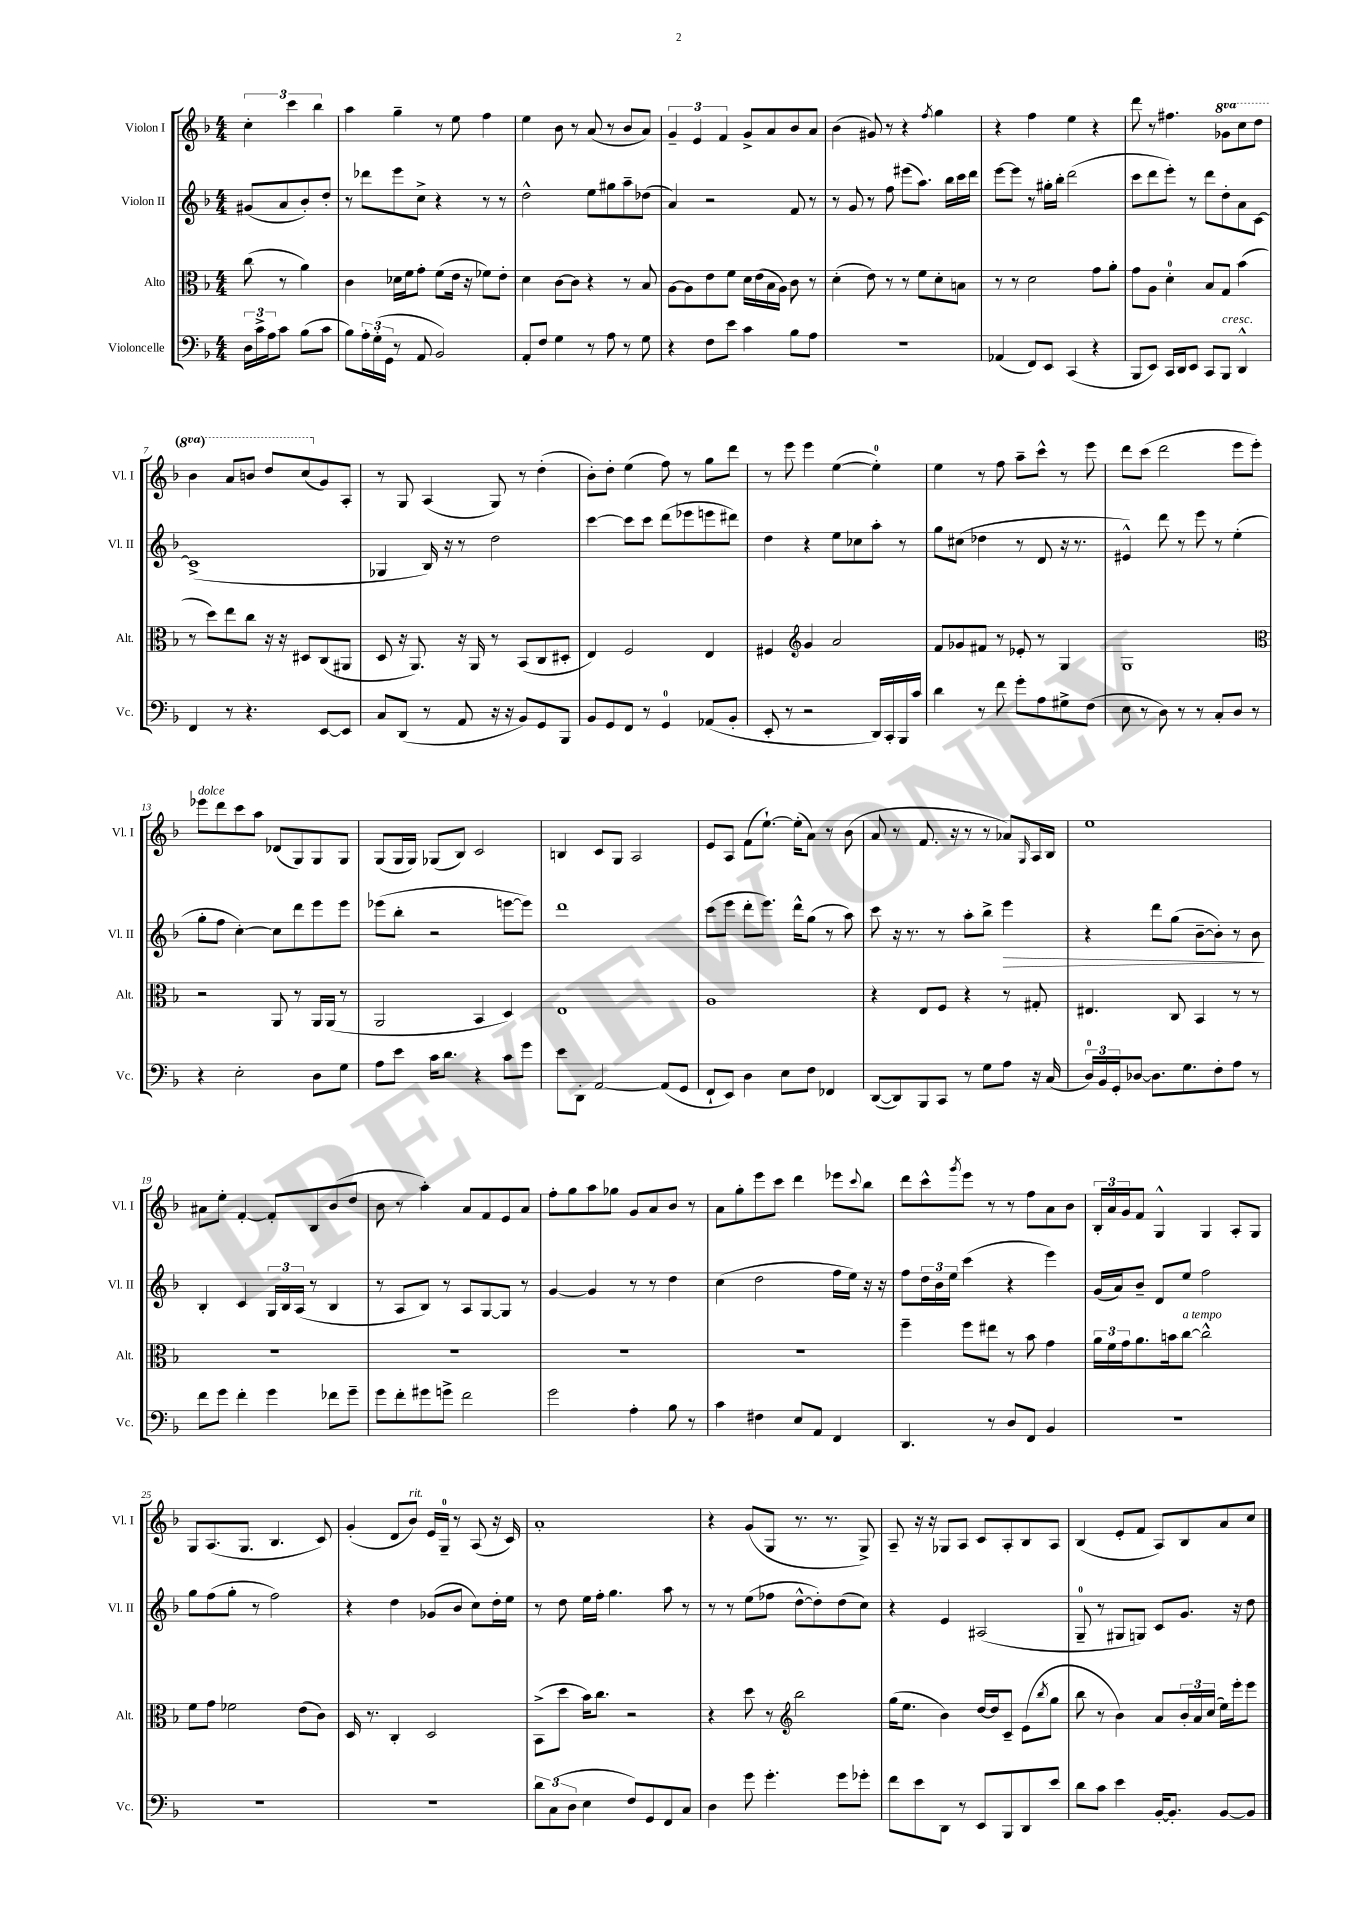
<<
\new StaffGroup <<
\new Staff = "s0" \with { instrumentName = "Violon I" shortInstrumentName = "Vl. I" } {
    \clef treble \key f \major \numericTimeSignature \time 4/4 \set Staff.ottavationMarkups = #ottavation-simple-ordinals \partial 2
    \tuplet 3/2 { c''4-. c'''4 bes''4 } |
    a''4 g''4-- r8 e''8 f''4 |
    e''4 bes'8 r8 a'8( r8 bes'8 a'8) |
    \tuplet 3/2 { g'4-- e'4 f'4 } g'8-> a'8 bes'8 a'8 |
    bes'4( gis'8) r8 r4 \acciaccatura { f''8 } g''4 |
    r4 f''4 e''4 r4 |
    d'''8 r8 fis''4. \ottava #1 ges''8 c'''8 d'''8 |
    bes''4 a''8 b''8 d'''8 c'''8( \ottava #0 g'8) a8-. |
    r8 g8 a4( g8) r8 d''4-.( |
    bes'8-.) d''8-. e''4( f''8) r8 g''8 d'''8 |
    r8 e'''8 e'''4 e''4~( e''4-0-.) |
    e''4 r8 f''8 a''8-- c'''8-^ r8 e'''8 |
    d'''8 c'''8( d'''2 e'''8 e'''8-.) |
    ees'''8^\markup { \italic "dolce" } d'''8 c'''8 a''8 des'8( g8) g8 g8 |
    g8( g16 g16) ges8( bes8) c'2 |
    b4 c'8 g8 a2 |
    e'8 a8 f'8( e''8.~-!) e''16-.( a'8) r8 bes'8( |
    a'8 r8 f'8. r16 r8 r8 aes'8) \grace { g16 } a16 bes16 |
    e''1 |
    ais'8 e''8-. f'4~-. f'8-. bes8 bes'8( d''8 |
    bes'8 r8 a''4-.) a'8 f'8 e'8 a'8 |
    f''8-. g''8 a''8 ges''8 g'8 a'8 bes'8 r8 |
    a'8 g''8-. e'''8 c'''8 d'''4 ees'''8 \appoggiatura { c'''8 } bes''8 |
    d'''8 c'''8-^ \acciaccatura { g'''8 } e'''8 r8 r8 f''8 a'8 bes'8 |
    \tuplet 3/2 { bes16-. a'16 g'16 } f'8 g4-^ g4 a8-. g8 |
    g8 a8.( g8. bes4. c'8) |
    g'4-.( d'8 bes'8^\markup { \italic "rit." }) e'16 g16-0-- r8 a8( r16 c'16) |
    a'1-. |
    r4 g'8( g8 r8. r8. g8->) |
    a8-- r16 r16 ges8 a8 c'8 a8-. bes8 a8 |
    bes4( e'8-. f'8 a8) bes8 a'8 c''8 \bar "|." |
}
\new Staff = "s1" \with { instrumentName = "Violon II" shortInstrumentName = "Vl. II" } {
    \clef treble \key f \major \numericTimeSignature \time 4/4 \partial 2
    gis'8( a'8 bes'8-.) d''8-. |
    r8 des'''8 e'''8 c''8-> r4 r8 r8 |
    d''2-^ e''8 gis''8 a''8-- des''8( |
    a'4) r2 f'8 r8 |
    r8 g'8 r8 f''8 eis'''8( a''8.) bes''16 c'''16 d'''16 |
    e'''8~ e'''8 r8 gis''16-. bes''16-. d'''2( |
    c'''8 d'''8 e'''8-.) r8 d'''8 d''8-. a'8 c'8~ |
    c'1->( |
    ges4 bes16) r16 r8 d''2 |
    c'''4~ c'''8 c'''8 d'''8( ees'''8 e'''8 dis'''8) |
    d''4 r4 e''8 ces''8 a''8-. r8 |
    g''8 cis''8( des''4 r8 d'8 r16 r8. |
    eis'4-^) d'''8 r8 e'''8 r8 e''4-.( |
    g''8-. f''8 c''4~-.) c''8 d'''8 e'''8 e'''8 |
    ees'''8( bes''8-. r2 e'''8~ e'''8) |
    d'''1 |
    c'''8( e'''8 d'''8-. e'''8.) d'''16-^ g''8( r8 a''8) |
    c'''8 r16 r8. r8 a''8-. bes''8-> e'''4\> |
    r4 d'''8 g''8( bes'8~-- bes'8-.) r8 bes'8\! |
    bes4-. c'4 \tuplet 3/2 { g16 bes16 a16( } r8 bes4 |
    r8 a8 bes8) r8 a8 g8~ g8 r8 |
    g'4~ g'4 r8 r8 d''4 |
    c''4( d''2 f''16 e''16) r16 r16 |
    f''8 \tuplet 3/2 { d''16 bes'16 e''16 } c'''4( r4 e'''4) |
    g'16( a'16) bes'8-- d'8 e''8 f''2 |
    g''8 f''8( g''8-. r8 f''2) |
    r4 d''4 ges'8( bes'8 c''8) d''16-. e''16 |
    r8 d''8 e''16 f''16-. g''4. a''8 r8 |
    r8 r8 e''8( fes''8 d''8~-^ d''8-.) d''8( c''8) |
    r4 e'4 ais2( |
    g8-0-- r8 gis8 g8) c'8 g'8. r16 d''8 \bar "|." |
}
\new Staff = "s2" \with { instrumentName = "Alto" shortInstrumentName = "Alt." } {
    \clef alto \key f \major \numericTimeSignature \time 4/4 \partial 2
    c''8( r8 a'4) |
    c'4 des'16 f'16 g'8-. f'8( e'16 r16 fes'8) e'8-. |
    d'4 c'8~ c'8 r4 r8 bes8 |
    a8~ a8 e'8 f'8 d'16 e'16( bes16 a16) c'8 r8 |
    d'4-.( e'8) r8 r8 f'8 d'8-. b8 |
    r8 r8 d'2 g'8 a'8-. |
    g'8 a8 d'4-0-. bes8 g8 bes'4( |
    r8 d''8) e''8 c''8 r16 r16 dis8 c8( ais,8 |
    d8 r16 a,8.) r16 a,16 r8 bes,8( c8 dis8-. |
    e4) f2 e4 |
    fis4 \clef treble g'4 a'2 |
    f'8 ges'8 fis'8 r8 ees'8-. r8 g4 |
    g1 |
    \clef alto r2 a,8 r8 a,16 a,16( r8 |
    a,2 bes,4 d4) |
    e1 |
    a1 |
    r4 e8 f8 r4 r8 gis8-. |
    eis4. c8 bes,4 r8 r8 |
    R1 |
    R1 |
    R1 |
    R1 |
    f''4-- f''8 eis''8 r8 bes'8 g'4 |
    \tuplet 3/2 { a'16 f'16 g'16 } a'8. b'16 c''8~^\markup { \italic "a tempo" } c''2-^ |
    f'8 g'8 fes'2 e'8( c'8) |
    d16 r8. c4-. d2 |
    bes,8->( d''8 bes'16) c''8. r2 |
    r4 d''8 r8 \clef treble bes''2 |
    g''16( e''8. bes'4) d''16~ d''16 c'8-- e'8( \acciaccatura { bes''8 } g''8 |
    bes''8 r8 bes'4) a'8 \tuplet 3/2 { bes'16-. a'16 c''16( } e''16) e'''16-. e'''8 \bar "|." |
}
\new Staff = "s3" \with { instrumentName = "Violoncelle" shortInstrumentName = "Vc." } {
    \clef bass \key f \major \numericTimeSignature \time 4/4 \partial 2
    \tuplet 3/2 { d16 c'16-> a16 } c'8 bes8( c'8 |
    bes8) \tuplet 3/2 { a16-. g16-.( g,16 } r8 a,8 bes,2) |
    a,8-. f8 g4 r8 a8 r8 g8 |
    r4 f8 e'8 c'4 bes8 a8 |
    R1 |
    aes,4( f,8) e,8 c,4( r4 |
    bes,,8 e,8) c,16 d,16 e,8 c,8 bes,,8^\markup { \italic "cresc." } d,4-^ |
    f,4 r8 r4. e,8~ e,8 |
    c8 d,8( r8 a,8 r16 r16 bes,8) g,8 bes,,8 |
    bes,8 g,8 f,8 r8 g,4-0 aes,8( bes,8-. |
    e,8-. r8 r2 d,16) c,16-. bes,,16 c'16 |
    d'4 r8 f'8 g'8-. a8 gis8-> f8( |
    e8 r8 d8) r8 r8 c8-. d8 r8 |
    r4 e2-. d8 g8 |
    a8 e'8 c'16 d'8. r4 c'8 g'8 |
    e'8 d,8-. a,2~ a,8( g,8 |
    f,8-! e,8) d4 e8 f8 fes,4 |
    d,8~( d,8) bes,,8 c,8 r8 g8 a8 r16 c16( |
    \tuplet 3/2 { d16-0) bes,16 g,16-. } des8~ des8. g8. f8-. a8 r8 |
    f'8 g'8 f'4-. g'4 fes'8 g'8-- |
    g'8 f'8-. gis'8 g'8-> f'2 |
    g'2 a4-. bes8 r8 |
    c'4 fis4 e8 a,8 f,4 |
    d,4. r8 d8 f,8 bes,4 |
    R1 |
    R1 |
    R1 |
    \tuplet 3/2 { d'8 c8( d8 } e4 f8) g,8 f,8 c8 |
    d4 g'8 g'4.-. g'8 ges'8-. |
    f'8 e'8 d,8 r8 e,8 bes,,8 d,8 e'8 |
    d'8 c'8 e'4 bes,16~-. bes,8.-. bes,8~ bes,8 \bar "|." |
}
>>
>>
